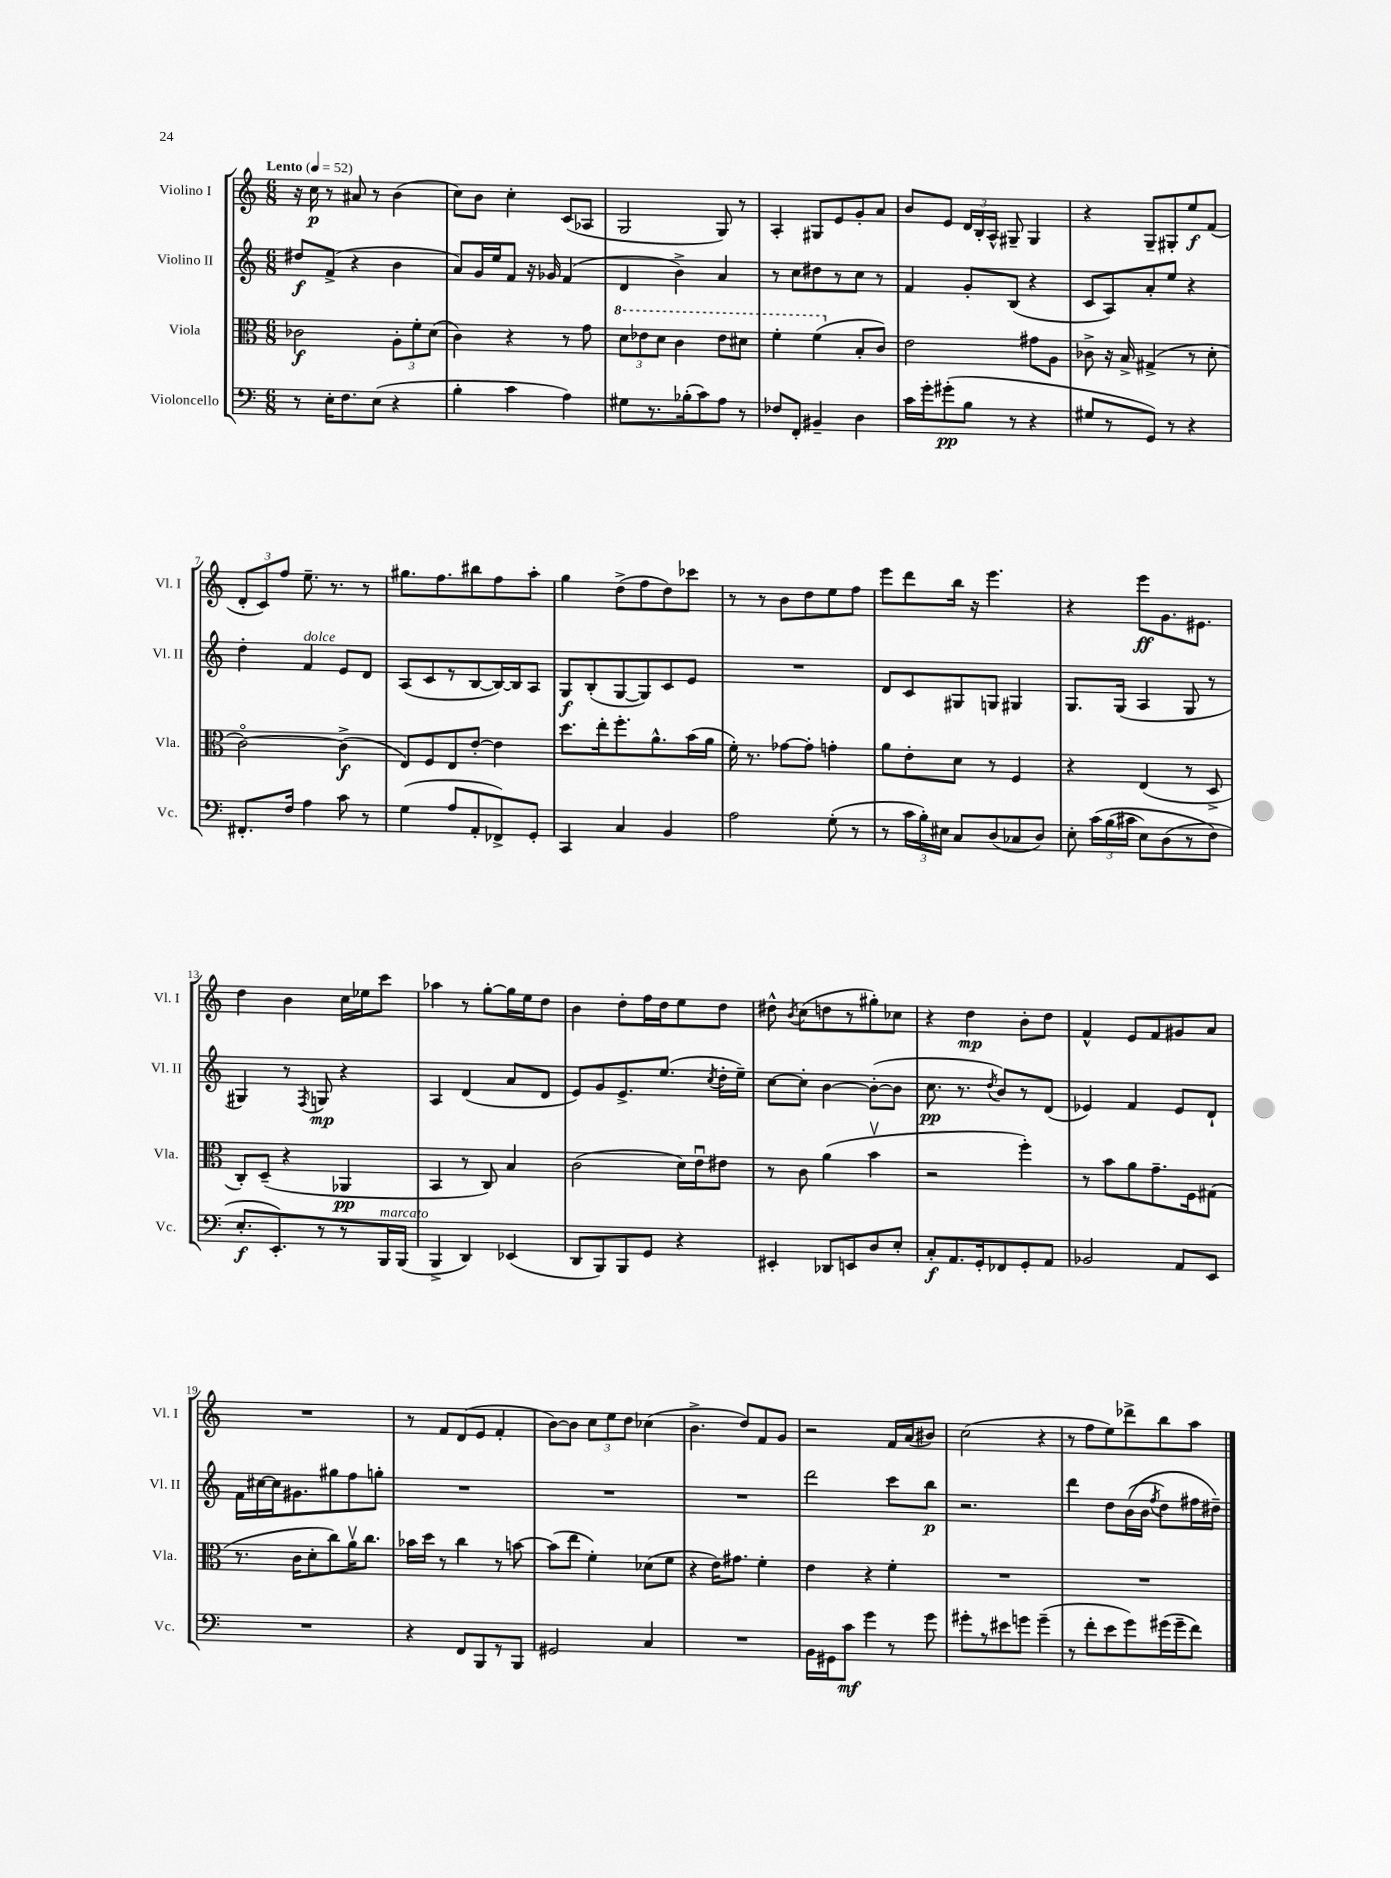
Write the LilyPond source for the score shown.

<<
\new StaffGroup <<
\new Staff = "s0" \with { instrumentName = "Violino I" shortInstrumentName = "Vl. I" } {
    \clef treble \key c \major \numericTimeSignature \time 6/8 \tempo "Lento" 4 = 52
    \autoBeamOff r16 c''16\p r8 ais'8 r8 b'4( |
    c''8[) b'8] c''4-. c'8[( aes8] |
    g2 g8) r8 |
    a4-. gis8[ e'8 g'8-. a'8] |
    b'8[ e'8] \tuplet 3/2 { d'16[ b16-. a16]-^ } gis8-- gis4 |
    r4 g8[-- gis8-. e''8\f f'8]( |
    \tuplet 3/2 { d'8[-. c'8) f''8] } e''8.-- r8. r8 |
    gis''8.[ f''8. bis''8 f''8 a''8]-. |
    g''4 d''8[->( f''8 d''8) ces'''8] |
    r8 r8 b'8[ d''8 e''8 f''8] |
    e'''8[ d'''8 b''16] r16 e'''4. |
    r4 e'''8[\ff g'8. eis'8.] |
    d''4 b'4 c''16[ ees''16 c'''8] |
    aes''4 r8 g''8[~-. g''16 e''16 d''8] |
    b'4 d''8[-. f''16 d''16 e''8 d''8] |
    dis''8-^ \acciaccatura { b'8 } c''8[( d''8 r8 gis''8-.) ces''8] |
    r4 d''4\mp b'8[-. d''8] |
    f'4-^ e'8[ f'8 gis'8 a'8] |
    R2. |
    r8 f'8[ d'8( e'8] f'4-. |
    b'8[~) b'8] \tuplet 3/2 { c''8[ e''8 d''8] } ces''4( |
    b'4.-> d''8[) f'8 g'8] |
    r2 f'16[ a'16( bis'8]) |
    c''2( r4 |
    r8 f''8[ e''8) des'''8-> b''8 a''8] \bar "|." |
}
\new Staff = "s1" \with { instrumentName = "Violino II" shortInstrumentName = "Vl. II" } {
    \clef treble \key c \major \numericTimeSignature \time 6/8
    \autoBeamOff dis''8[\f f'8]->( r4 b'4 |
    a'8[) g'16 e''16 f'8] r16 ges'16 f'4( |
    d'4 b'4->) a'4 |
    r8 c''8[ dis''8 r8 c''8] r8 |
    f'4 g'8[-. b8]( r4 |
    c'8[ a8) a'8-. e''8] r4 |
    d''4-. f'4^\markup { \italic "dolce" } e'8[ d'8] |
    a8[( c'8 r8 b8~ b16~) b16 a8] |
    g8[\f b8-.( g8~ g8) c'8 e'8] |
    R2. |
    d'8[ c'8 gis8 g8] gis4 |
    g8.[ g16]( a4 g8 r8 |
    gis4) r8 \acciaccatura { f8 } g8\mp r4 |
    a4 d'4( a'8[ d'8] |
    e'8[) g'8 e'8.-> e''8.]( \acciaccatura { c''8 } d''16[-. e''16]--) |
    c''8[~ c''8]-. b'4~ b'8[~-.( b'8] |
    c''8.\pp r8. \acciaccatura { d''8 } b'8[) r8 d'8]( |
    ees'4) f'4 ees'8[ d'8]-! |
    f'16[ cis''16~ cis''16 gis'8. gis''8 f''8 g''8]-. |
    R2. |
    R2. |
    R2. |
    d'''2 c'''8[ b''8]\p |
    r2. |
    d'''4 d''8[ b'16(\( b'16] \acciaccatura { f''8 } d''8[) fis''16 dis''16]--\) \bar "|." |
}
\new Staff = "s2" \with { instrumentName = "Viola" shortInstrumentName = "Vla." } {
    \clef alto \key c \major \numericTimeSignature \time 6/8
    \autoBeamOff ces'2\f \tuplet 3/2 { a8[-. f'8-. d'8]( } |
    c'4) r4 r8 g'8 |
    \tuplet 3/2 { \ottava #1 d''8[ ees''8 d''8] } c''4 ees''8[ dis''8] |
    f''4-. f''4( \ottava #0 b8[-. c'8]) |
    e'2 gis'8[ a8] |
    ces'8-> r16 b16-> gis4->( r8 d'8-. |
    c'2~\flageolet) c'4->\f( |
    e8[) f8 e8 e'8]~-. e'4 |
    d''8.[ e''16-. f''8.-. a'8.-^ b'16( a'16] |
    f'16-.) r8. ges'8[~ ges'8]-. g'4-. |
    a'8[ e'8-. d'8] r8 f4 |
    r4 e4( r8 d8-> |
    c8[-.) d8]--( r4 aes,4\pp |
    b,4 r8 c8) b4 |
    c'2( d'16[) e'16\downbow eis'8] |
    r8 c'8 a'4( b'4\upbow |
    r2 f''4-.) |
    r8 b'8[ a'8 g'8.-- f16 gis8]( |
    r8. c'16[ d'8-. c''8) a'16\upbow c''8.] |
    bes'16[ d''16] r8 c''4 r8 b'8~ |
    b'8[( e''8] f'4-.) des'8[( f'8] |
    r4 e'16[) gis'8.] f'4-. |
    e'4 r4 f'4-. |
    R2. |
    R2. \bar "|." |
}
\new Staff = "s3" \with { instrumentName = "Violoncello" shortInstrumentName = "Vc." } {
    \clef bass \key c \major \numericTimeSignature \time 6/8
    \autoBeamOff r8 e16[-. f8. e8]( r4 |
    b4-. c'4 a4) |
    gis8[ r8. bes16-.( c'8) a8] r8 |
    fes8[ f,8]-. bis,4-- d4 |
    c'16[ g'16-. gis'8-.\pp( b8] r8 r4 |
    gis8[ r8 g,8]) r8 r4 |
    fis,8.[-. f16] a4 c'8 r8 |
    g4( a8[ a,8-. fes,8->) g,8]-. |
    c,4 c4 b,4 |
    a2 g8-.( r8 |
    r8 \tuplet 3/2 { c'16[ b16-.) eis16] } c8[ d8( ces8 d8]) |
    e8-. \tuplet 3/2 { c'16[\( b16( cis'16] } e8[) d8( r8 f8]\) |
    e8.[-.\f e,8.-.) r8 r8 b,,16^\markup { \italic "marcato" } b,,16]( |
    b,,4-> d,4) ees,4( |
    d,8[ b,,8) b,,8 g,8] r4 |
    eis,4-. des,8[ e,8 d8 e8]-. |
    c8[-.\f a,8. g,16-. fes,8 g,8-. a,8] |
    bes,2 a,8[ e,8] |
    R2. |
    r4 f,8[ b,,8 r8 b,,8] |
    gis,2 c4 |
    R2. |
    b,16[ gis,16 c'8]\mf g'4 r8 g'8 |
    gis'8[-. r8 eis'8 g'8] g'4--( |
    r8 f'8[-. e'8 g'8) gis'16( gis'16-- f'8]) \bar "|." |
}
>>
>>
